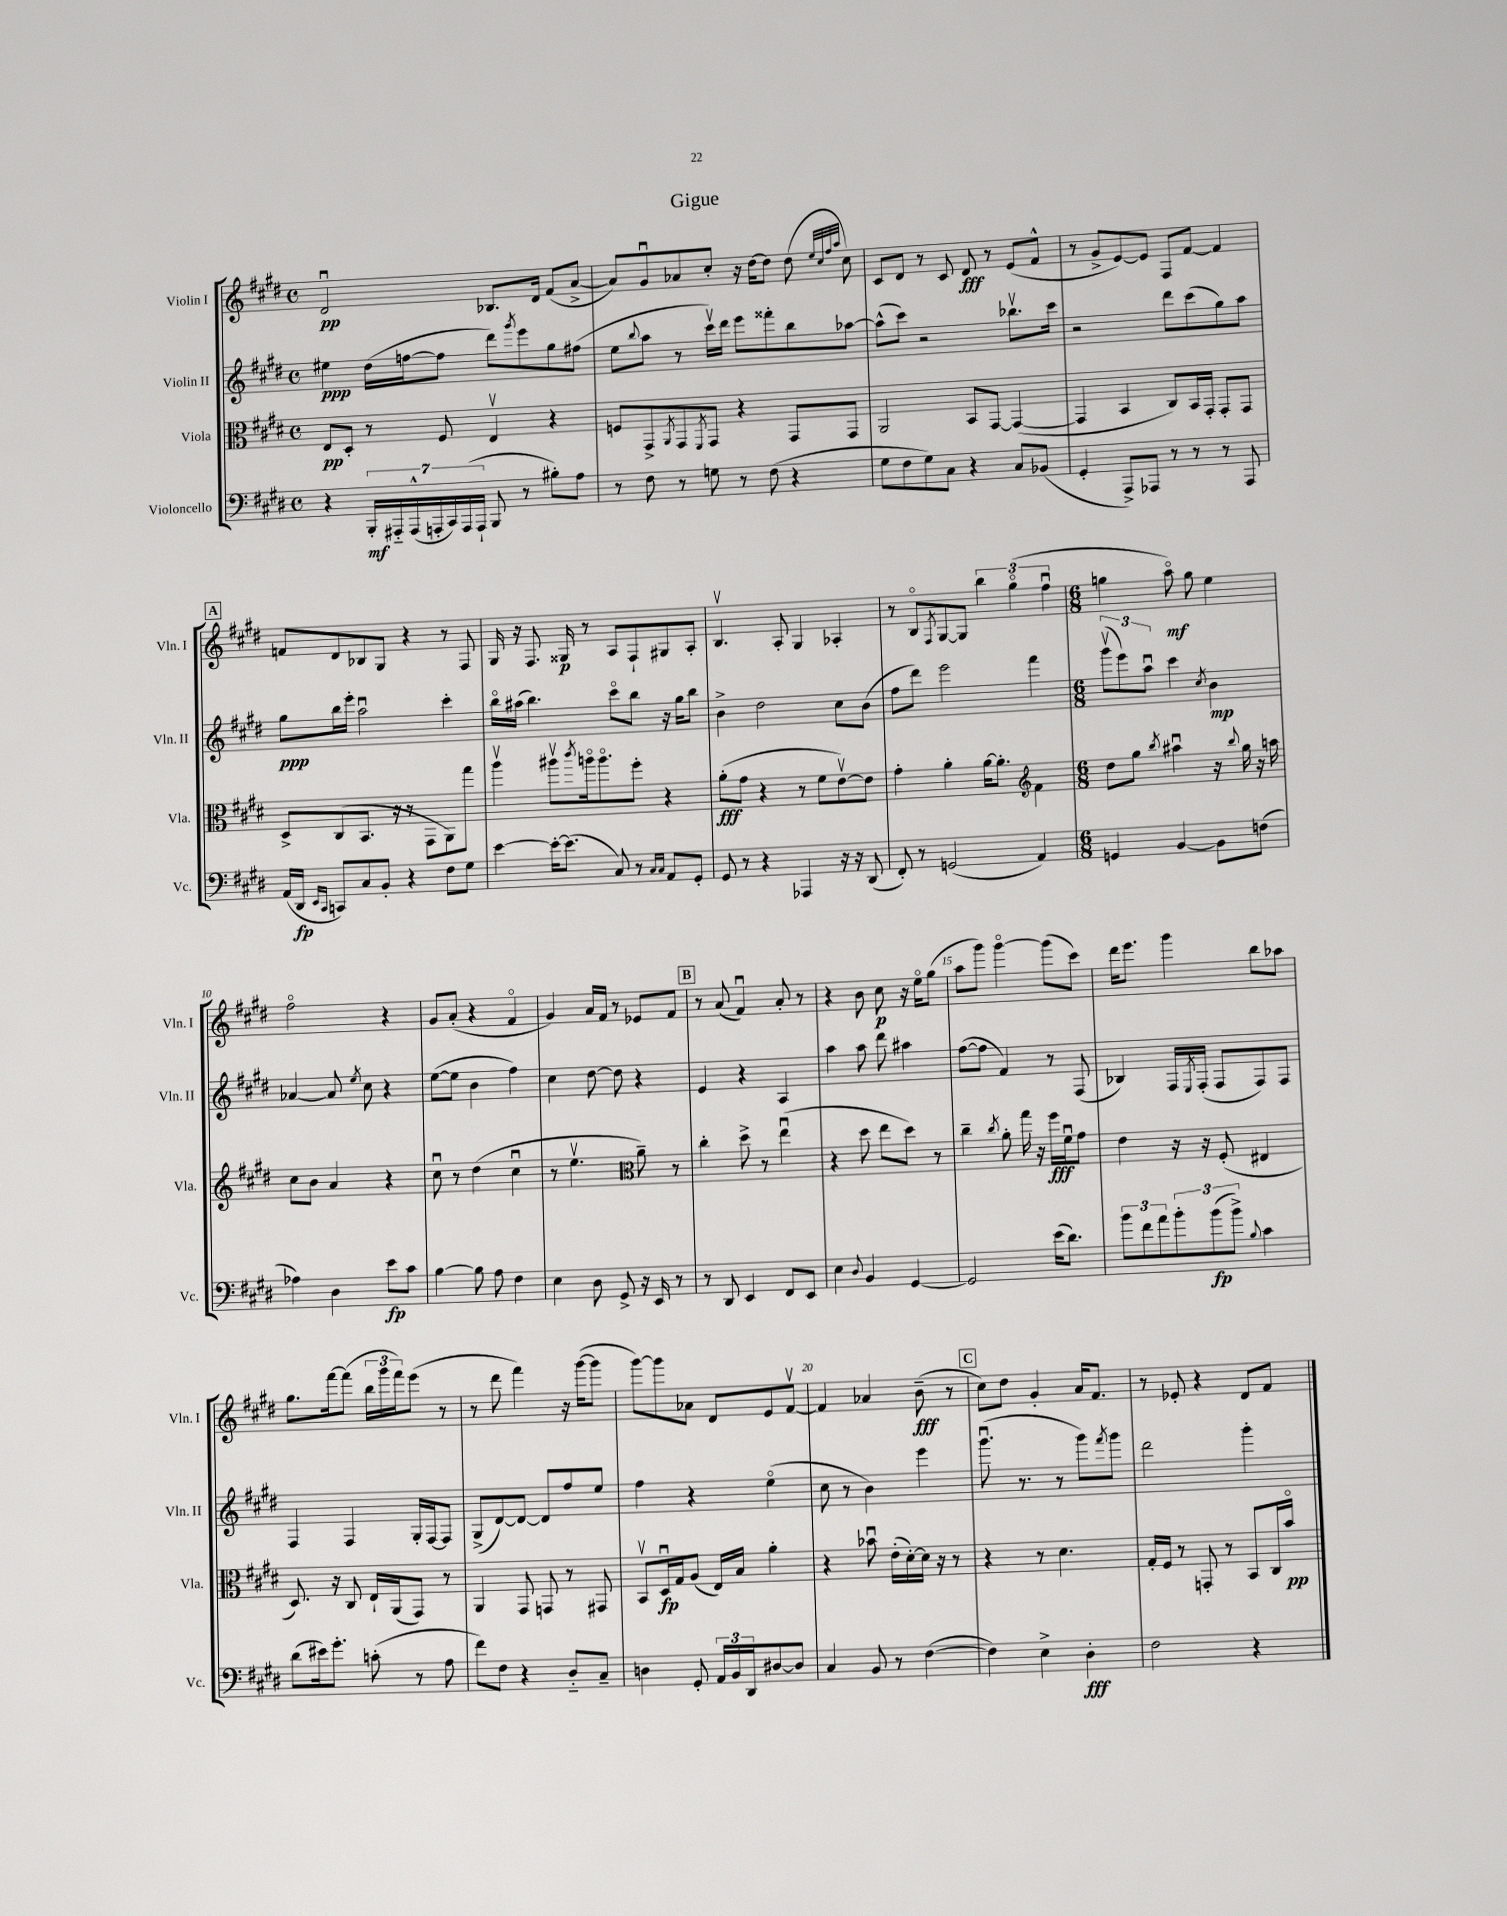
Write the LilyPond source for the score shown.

\header { title = "Gigue" }
<<
\new StaffGroup <<
\new Staff = "s0" \with { instrumentName = "Violin I" shortInstrumentName = "Vln. I" } {
    \clef treble \key e \major \defaultTimeSignature \time 4/4
    dis'2\downbow\pp bes8. dis'16 fis'8( a'8~-> |
    a'8) gis'8\downbow aes'8 cis''8-. r16 dis''16~ dis''8 dis''8( \grace { e''32 cis''32 fis''32 a''32 } cis''8) |
    cis'8 dis'8 r8 cis'8 dis'8\fff r8 e'8( fis'8-^ |
    r8 gis'8-> e'8~) e'8 fis8 fis'8~ fis'4 |
    \mark \markup { \box "A" } f'8 dis'8 bes8 gis8 r4 r8 fis8 |
    gis16 r16 fis8. gisis16\p r8 a8 fis8-! gis8 a8-. |
    b4.\upbow a8-. gis4 aes4-. |
    r8 b8\flageolet \acciaccatura { fis8 } gis8~ gis8 \tuplet 3/2 { b''4 gis''4\flageolet( fis''4\downbow } |
    \numericTimeSignature \time 6/8 g''4 a''8\flageolet\mf) g''8 e''4 |
    fis''2\flageolet r4 |
    gis'8 a'8-.( r4 fis'4\flageolet |
    gis'4) a'16 fis'16 r8 ees'8 fis'8 |
    \mark \markup { \box "B" } r8 a'8( fis'4\downbow) a'8-. r8 |
    r4 b'8 cis''8\p r16 e''16\flageolet gis''8( |
    a''8 gis'''8) gis'''4~\flageolet gis'''8( cis'''8) |
    dis'''16 e'''8. gis'''4 b''8 aes''8 |
    gis''8. fis'''16~ fis'''8( \tuplet 3/2 { b''16 gis'''16 fis'''16) } e'''8( r8 |
    r8 dis'''8 fis'''4) r16 gis'''16~( gis'''8 |
    gis'''8~) gis'''8 aes'8 dis'8 e'8 fis'8~\upbow |
    fis'4 aes'4 b'8--\fff( r8 |
    \mark \markup { \box "C" } cis''8) dis''8 gis'4-. a'16 fis'8. |
    r8 ees'8-. r4 dis'8 fis'8 \bar "|." |
}
\new Staff = "s1" \with { instrumentName = "Violin II" shortInstrumentName = "Vln. II" } {
    \clef treble \key e \major \defaultTimeSignature \time 4/4
    eis''4\ppp dis''16( f''16~ f''8 dis'''8) \acciaccatura { gis'''8 } e'''8 gis''8 fis''8( |
    e''8 \appoggiatura { b''8 } a''8 r8 cis'''16\upbow) dis'''16 e'''8 fisis'''8-. b''8 aes''8~ |
    aes''8-^( cis'''8) r2 bes''8.\upbow cis'''16 |
    r2 dis'''8 cis'''8( gis''8) a''8 |
    \mark \markup { \box "A" } gis''8\ppp b''16 e'''16-. a''2\downbow cis'''4-. |
    b''16\flageolet ais''16( b''4.) cis'''8\flageolet b''8 r16 gis''16 b''8 |
    b'4-> dis''2 cis''8 b'8( |
    fis''8 dis'''8) e'''2 fis'''4 |
    \numericTimeSignature \time 6/8 \tuplet 3/2 { gis'''8\upbow( e'''8) a''8\downbow } cis'''4 \acciaccatura { cis''8 } b'4\mp |
    aes'4~ aes'8 \acciaccatura { e''8 } cis''8 r4 |
    e''8~( e''8 b'4 fis''4) |
    cis''4 dis''8~ dis''8 r4 |
    \mark \markup { \box "B" } e'4 r4 a4 |
    a''4 a''8 dis'''8 ais''4 |
    fis''8~( fis''8 fis'4) r8 fis8( |
    bes4) fis16 \acciaccatura { e8 } fis16-.( fis8 fis8) fis8 |
    fis4 fis4 gis16-. fis16~ fis8 |
    gis8->( dis'8~) dis'8~ dis'8 fis''8 e''8 |
    fis''4 r4 e''4\flageolet( |
    cis''8 r8 b'4) e'''4 |
    \mark \markup { \box "C" } gis'''8.\downbow( r8. r8 gis'''8) \acciaccatura { fis'''8 } gis'''8 |
    dis'''2 gis'''4-. \bar "|." |
}
\new Staff = "s2" \with { instrumentName = "Viola" shortInstrumentName = "Vla." } {
    \clef alto \key e \major \defaultTimeSignature \time 4/4
    e8\pp dis8-. r8 fis8 e4\upbow r4 |
    f8 gis,8-> \acciaccatura { a,8 } gis,8 \acciaccatura { fis,8 } gis,8 r4 gis,8 gis,8 |
    a,2 b,8 gis,8~ gis,4~( |
    gis,4 b,4 cis8) b,16 gis,16-. gis,8-. gis,8 |
    \mark \markup { \box "A" } dis8-> cis8( b,8. r16 r8 gis,8 a,8) gis''8 |
    a''4\upbow ais''8\upbow \acciaccatura { cis'''8 } a''16\flageolet a''8.\flageolet fis''8-. r4 |
    a'8-.\fff( gis'8 r4 r8 fis'8 e'8~\upbow) e'8 |
    gis'4-. a'4-. a'16~ a'8.-. fis'4 |
    \numericTimeSignature \time 6/8 \clef treble dis''8 gis''8 \acciaccatura { b''8 } ais''4\downbow r16 \appoggiatura { b''8 } gis''16 r16 a''16 |
    cis''8 b'8 a'4 r4 |
    cis''8\downbow r8 dis''4( cis''4\downbow |
    r8 e''4.\upbow \clef alto a'8--) r8 |
    \mark \markup { \box "B" } cis''4-. dis''8-> r8 e''4\downbow( |
    r4 dis''8 e''8 dis''8) r8 |
    cis''4-- \acciaccatura { cis''8 } a'8-. gis''16 r16 fis''16\fff fis'16\downbow gis'8 |
    e'4 r16 r16 fis8-.( eis4 |
    dis8.) r16 cis8 e16-! a,16( gis,8) r8 |
    a,4 gis,8 g,8 r8 gis,8 |
    b,8\upbow dis16\downbow\fp gis16 a8( e16) b16 a'4-. |
    r4 bes'8\downbow e'16-.( dis'16~-.) dis'16 r16 r8 |
    \mark \markup { \box "C" } r4 r8 dis'4. |
    gis16-. fis16 r8 g,8-. r8 b,8 cis16 b'16\flageolet\pp \bar "|." |
}
\new Staff = "s3" \with { instrumentName = "Violoncello" shortInstrumentName = "Vc." } {
    \clef bass \key e \major \defaultTimeSignature \time 4/4
    r4 \tuplet 7/4 { b,,16-.\mf ais,,16-_ ais,,16-^( a,,16-. cis,16) a,,16( a,,16-! } b,,8 r8 bis8-.) a8 |
    r8 fis8 r8 g8 r8 fis8( r4 |
    gis8 fis8 gis8) cis8 r4 cis8 bes,8( |
    gis,4-. a,,8->) aes,,8 r8 r8 r8 aes,,8 |
    \mark \markup { \box "A" } a,16( dis,16\fp \grace { e,16 cis,16 } c,8) cis8 b,8-. r4 fis8 gis8 |
    e'4~ e'16~-. e'8.( cis8) r8 \grace { cis16 cis16 } a,8 gis,8-. |
    gis,8 r8 r4 aes,,4 r16 r16 dis,8( |
    fis,8-.) r8 g,2( a,4) |
    \numericTimeSignature \time 6/8 g,4 b,4~ b,8 f8( |
    aes4) dis4 e'8\fp cis'8 |
    b4~ b8 a8 fis4 |
    e4 dis8 gis,8-> r16 e,16 r8 |
    \mark \markup { \box "B" } r8 dis,8 e,4 fis,8 e,8 |
    e4 \appoggiatura { dis8 } b,4 gis,4~ |
    gis,2 e'16( dis'8.) |
    \tuplet 3/2 { b'8 fis'8 a'8 } \tuplet 3/2 { b'8-. b'8\fp( b'8->) } \appoggiatura { b8 } cis'4 |
    dis'8( eis'16) gis'8.-. c'8-.( r8 a8 |
    fis'8) fis8 r4 dis8-_ cis8-- |
    d4 gis,8-. \tuplet 3/2 { a,16 b,16 dis,16 } dis8~ dis8 |
    cis4 b,8 r8 fis4~( |
    \mark \markup { \box "C" } fis4) e4-> dis4-.\fff |
    fis2 r4 \bar "|." |
}
>>
>>
\layout { \context { \Score \override BarNumber.break-visibility = ##(#f #t #t) barNumberVisibility = #(every-nth-bar-number-visible 5) } }
